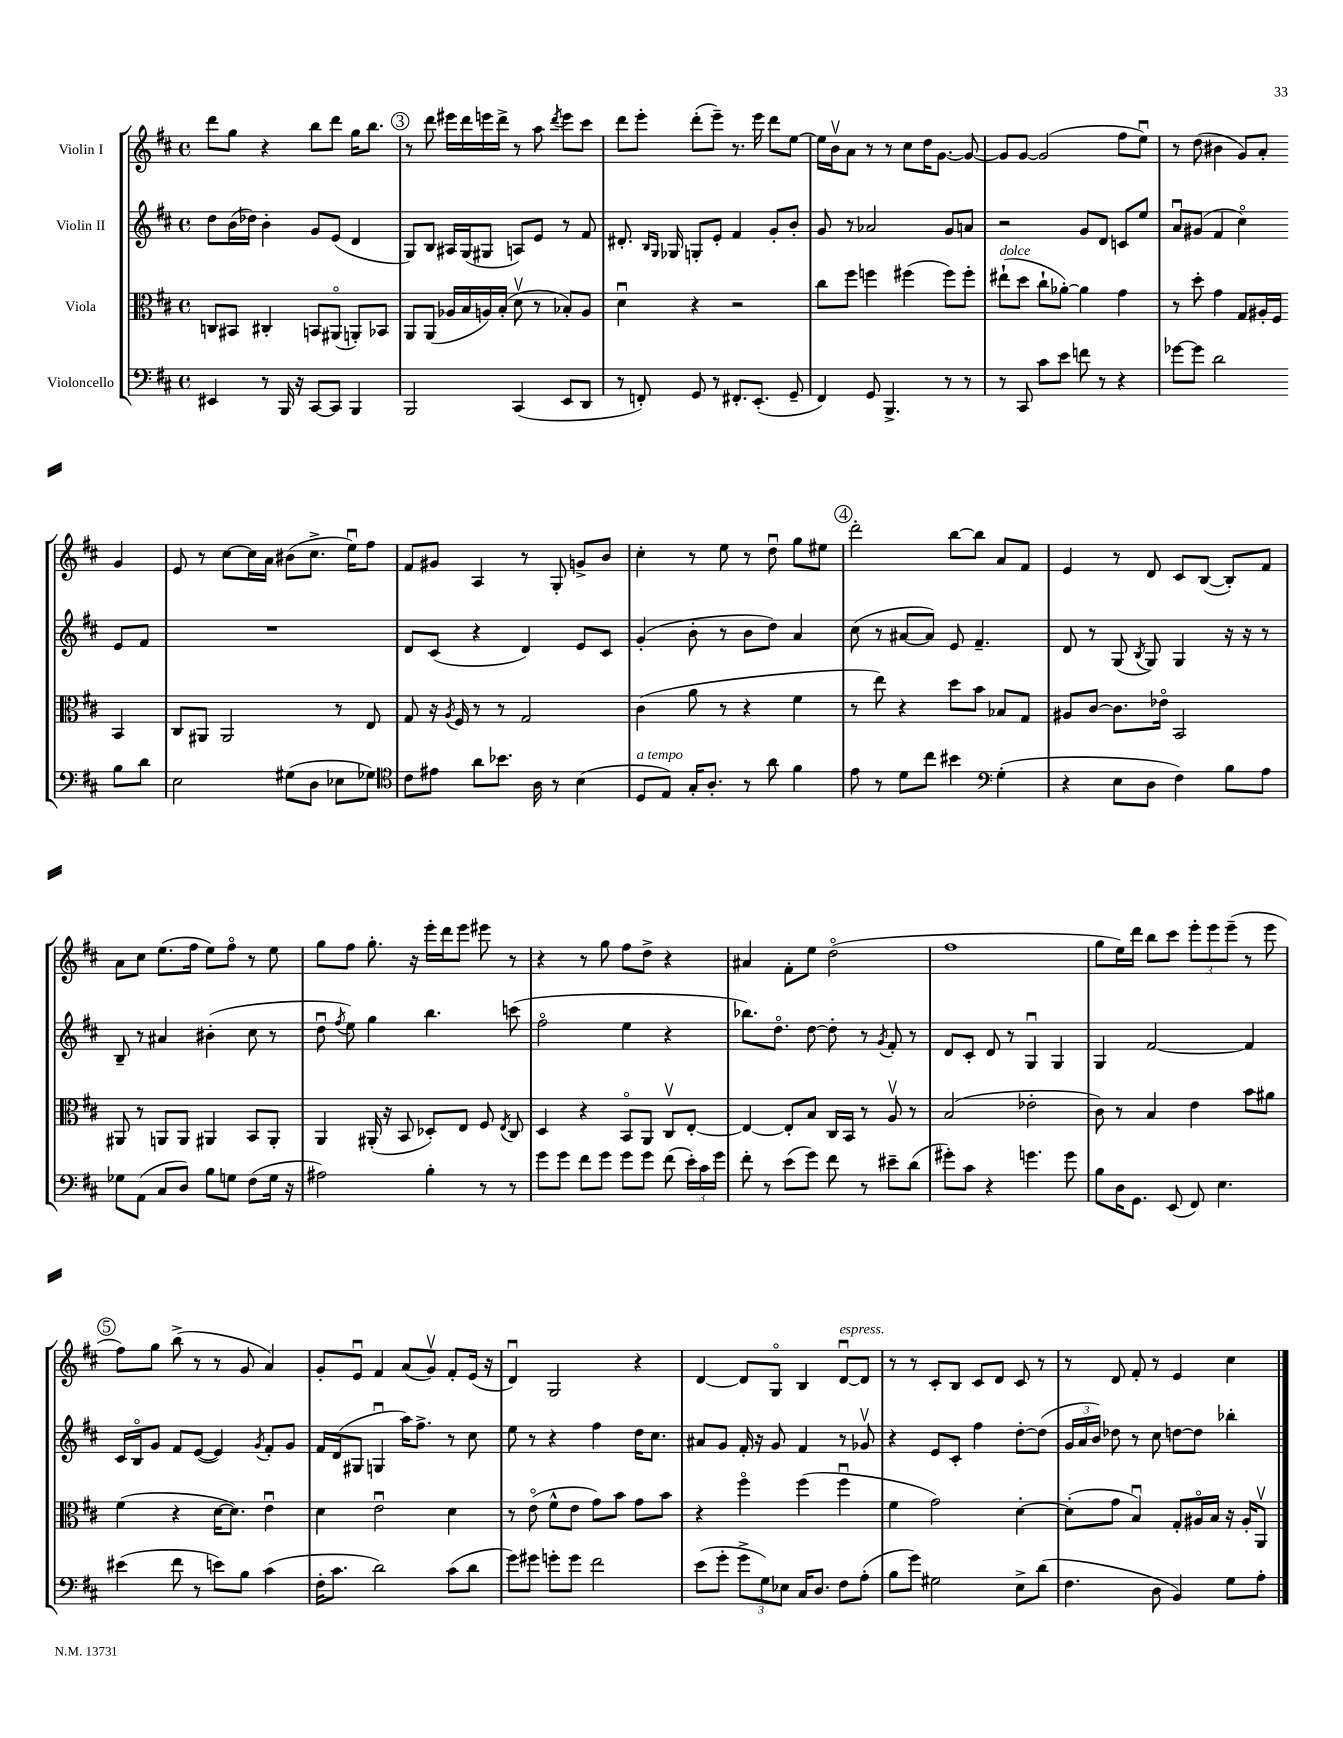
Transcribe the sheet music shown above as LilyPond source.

<<
\new StaffGroup <<
\new Staff = "s0" \with { instrumentName = "Violin I" } {
    \clef treble \key d \major \defaultTimeSignature \time 4/4
    \autoBeamOff d'''8[ g''8] r4 b''8[ d'''8] g''16[ b''8.] |
    \mark \markup { \circle "3" } r8 d'''8 eis'''16[ d'''16 e'''16 d'''16]-> r8 a''8 \acciaccatura { d'''8 } e'''8[ cis'''8] |
    d'''8[ e'''8]-. d'''8[-.( e'''8]--) r8. e'''16 d'''8[ e''8]~ |
    e''16[ b'16\upbow a'8] r8 r8 cis''8[ d''16 g'8.]~ g'8~ |
    g'8[ g'8]~ g'2( fis''8[ e''8]\downbow) |
    r8 d''8( bis'4 g'8[) a'8]-. g'4 |
    e'8 r8 cis''8[~ cis''16 a'16] bis'8[( cis''8.]-> e''16[\downbow) fis''8] |
    fis'8[ gis'8] a4 r8 g8-. g'8[-> b'8] |
    cis''4-. r8 e''8 r8 d''8\downbow g''8[ eis''8] |
    \mark \markup { \circle "4" } d'''2-. b''8[~ b''8] a'8[ fis'8] |
    e'4 r8 d'8 cis'8[ b8]~( b8[-.) fis'8] |
    a'8[ cis''8] e''8.[( fis''16] e''8[) fis''8]\flageolet r8 e''8 |
    g''8[ fis''8] g''8.-. r16 e'''16[-. d'''16 e'''8] eis'''8 r8 |
    r4 r8 g''8 fis''8[ d''8]-> r4 |
    ais'4 fis'8[-. e''8] d''2\flageolet( |
    fis''1 |
    g''8[ e''16) d'''16] b''8[ cis'''8] \tuplet 3/2 { e'''8[-. e'''8 e'''8]--( } r8 e'''8 |
    \mark \markup { \circle "5" } fis''8[) g''8] b''8->( r8 r8 g'8 a'4) |
    g'8[-. e'8]\downbow fis'4 a'8[( g'8]\upbow) fis'8[-. e'16]( r16 |
    d'4\downbow) g2 r4 |
    d'4~ d'8[ g8]\flageolet b4 d'8[~\downbow^\markup { \italic "espress." } d'8] |
    r8 r8 cis'8[-. b8] cis'8[ d'8] cis'8 r8 |
    r8 d'8 fis'8-. r8 e'4 cis''4 \bar "|." |
}
\new Staff = "s1" \with { instrumentName = "Violin II" } {
    \clef treble \key d \major \defaultTimeSignature \time 4/4
    \autoBeamOff d''8[ b'16( des''16]) b'4-. g'8[ e'8]( d'4 |
    \mark \markup { \circle "3" } g8[) b8] ais16[ g16( gis8] a8[) e'8] r8 fis'8 |
    dis'8.-. \grace { b16[ g16] } ges16 g8[-. e'8]-. fis'4 g'8[-. b'8]-. |
    g'8 r8 aes'2 g'8[ a'8] |
    r2 g'8[ d'8] c'8[ e''8] |
    a'8[\downbow gis'8]( fis'4 cis''4\flageolet) e'8[ fis'8] |
    R1 |
    d'8[ cis'8]( r4 d'4) e'8[ cis'8] |
    g'4-.( b'8-. r8 b'8[ d''8]) a'4 |
    \mark \markup { \circle "4" } cis''8( r8 ais'8[~ ais'8]) e'8 fis'4.-- |
    d'8 r8 g8( \acciaccatura { b8 } g8) g4 r16 r16 r8 |
    b8-- r8 ais'4 bis'4-.( cis''8 r8 |
    d''8\downbow \acciaccatura { fis''8 } e''8) g''4 b''4. c'''8( |
    fis''2\flageolet e''4 r4 |
    bes''8.[) d''8.]\flageolet d''8~ d''8-. r8 \acciaccatura { g'8 } fis'8-. r8 |
    d'8[ cis'8]-. d'8 r8 g4\downbow g4 |
    g4 fis'2~ fis'4 |
    \mark \markup { \circle "5" } cis'16[ b16\flageolet g'8] fis'8[ e'8]~( e'4) \acciaccatura { g'8 } fis'8[-. g'8] |
    fis'16[ d'16( gis8] g4\downbow a''16[) fis''8.]-> r8 cis''8 |
    e''8 r8 r4 fis''4 d''16[ cis''8.] |
    ais'8[ g'8] fis'16-. r16 g'8 fis'4 r8 ges'8\upbow |
    r4 e'8[ cis'8]-. fis''4 d''8[~-. d''8]( |
    \tuplet 3/2 { g'16[ a'16 b'16]) } des''8 r8 cis''8 d''8[~ d''8] bes''4-. \bar "|." |
}
\new Staff = "s2" \with { instrumentName = "Viola" } {
    \clef alto \key d \major \defaultTimeSignature \time 4/4
    \autoBeamOff c8[ bis,8] cis4-. b,8[ ais,8]\flageolet( a,8[-.) bes,8] |
    \mark \markup { \circle "3" } a,8[ a,8]( aes16[ b16 a16) b16]-.( d'8\upbow r8 bes8[-.) a8] |
    d'4\downbow r4 r2 |
    cis''8[ fis''8] f''4 fis''4( fis''8[) fis''8]-. |
    eis''8[-!^\markup { \italic "dolce" }( d''8] cis''8[-! aes'8]~-.) aes'4 g'4 |
    r8 d''8-. g'4 g8[ ais16-. fis16] b,4 |
    cis8[ ais,8] ais,2 r8 e8 |
    g8 r16 \acciaccatura { a8 } fis16 r8 r8 g2 |
    cis'4( a'8 r8 r4 fis'4 |
    \mark \markup { \circle "4" } r8 e''8) r4 d''8[ b'8] bes8[ g8] |
    ais8[ cis'8]~ cis'8.[ ees'16]\flageolet b,2 |
    ais,8 r8 a,8[ a,8] ais,4 b,8[ ais,8]-. |
    a,4 ais,16-.( r16 b,8 des8[-.) e8] fis8 \acciaccatura { e8 } cis8 |
    d4 r4 b,8[\flageolet a,8] cis8[\upbow e8]~-. |
    e4~ e8[-. b8] cis16[ b,16] r8 a8\upbow r8 |
    b2( ees'2-. |
    cis'8) r8 b4 e'4 b'8[ ais'8] |
    \mark \markup { \circle "5" } fis'4( r4 d'16[~ d'8.]) e'4\downbow |
    d'4 e'2\downbow d'4 |
    r8 e'8\flageolet( fis'8[-^ e'8] g'8[) b'8] g'8[ b'8] |
    r4 fis''4\flageolet fis''4( fis''4\downbow |
    fis'4 g'2) d'4~-. |
    d'8[-.( g'8] b4\downbow) g8[-. ais16\flageolet b16] r16 ais16[-. a,8]\upbow \bar "|." |
}
\new Staff = "s3" \with { instrumentName = "Violoncello" } {
    \clef bass \key d \major \defaultTimeSignature \time 4/4
    \autoBeamOff eis,4 r8 b,,16 r16 cis,8[~ cis,8] b,,4 |
    \mark \markup { \circle "3" } b,,2 cis,4( e,8[ d,8] |
    r8 f,8-.) g,8 r8 fis,8.[-. e,8.]-.( g,8-- |
    fis,4) g,8 b,,4.-> r8 r8 |
    r8 cis,8 cis'8[ e'8] f'8 r8 r4 |
    ges'8[~ ges'8] d'2 b8[ d'8] |
    e2 gis8[( d8] ees8[ ges8]) |
    \clef tenor cis'8[ eis'8] a'8[ bes'8.] a16 r8 b4( |
    d8[^\markup { \italic "a tempo" } e8]) g16[-. a8.]-. r8 a'8 fis'4 |
    \mark \markup { \circle "4" } e'8 r8 d'8[ cis''8] bis'4 \clef bass g4-.( |
    r4 e8[ d8] fis4) b8[ a8] |
    ges8[ a,8]( cis8[ d8]) b8[ g8] fis8[( g16] r16 |
    ais2) b4-. r8 r8 |
    g'8[ g'8] fis'8[ g'8] g'8[ g'8] fis'8( \tuplet 3/2 { e'16[-.) cis'16 g'16] } |
    fis'8-. r8 e'8[( g'8]) fis'8 r8 eis'8[-- d'8]( |
    gis'8[-.) cis'8] r4 g'4. g'8 |
    b8[ d16 g,8.] e,8( fis,8) e4. |
    \mark \markup { \circle "5" } eis'4( fis'8 r8 e'8[) b8] cis'4( |
    fis16[-. cis'8.] d'2) cis'8[( d'8] |
    g'8[) gis'8] g'8[-. g'8] fis'2 |
    e'8[( g'8]-. \tuplet 3/2 { g'8[-> g8) ees8] } cis16[ d8.] fis8[ a8]-.( |
    b8[ g'8]) gis2 e8[-> d'8]( |
    fis4. d8 b,4) g8[ a8]-. \bar "|." |
}
>>
>>
\layout { \context { \Score \remove "Bar_number_engraver" } }
